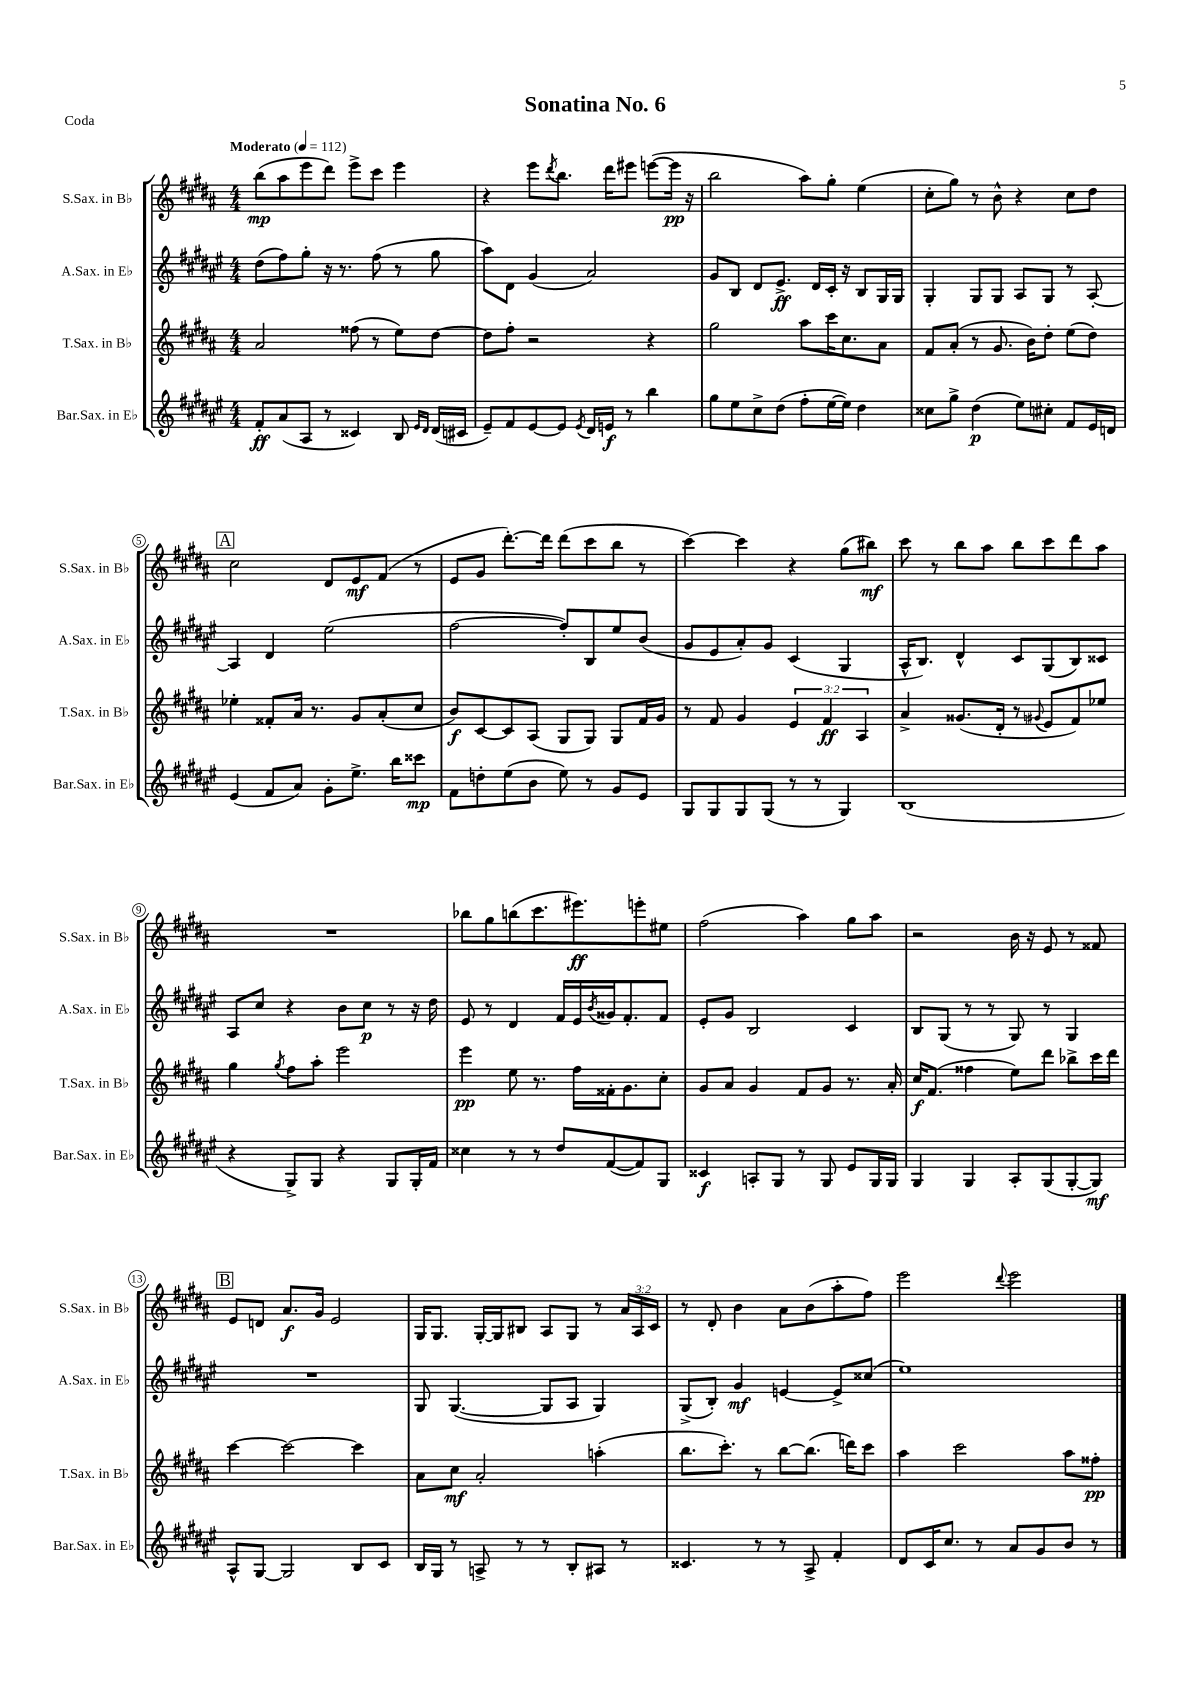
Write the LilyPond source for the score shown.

\header { title = "Sonatina No. 6" piece = "Coda" }
<<
\new StaffGroup <<
\new Staff = "s0" \with { instrumentName = "S.Sax. in Bb" shortInstrumentName = "S.Sax. in Bb" } {
    \clef treble \key b \major \numericTimeSignature \time 4/4 \override Staff.TupletNumber.text = #tuplet-number::calc-fraction-text \tempo "Moderato" 4 = 112
    b''8\mp( ais''8 e'''8 dis'''8) e'''8-> cis'''8 e'''4 |
    r4 e'''8 \acciaccatura { dis'''8 } b''8. dis'''16 eis'''8 e'''8~( e'''16\pp r16 |
    b''2 ais''8) gis''8-. e''4( |
    cis''8-. gis''8) r8 b'8-^ r4 cis''8 dis''8 |
    \mark \markup { \box "A" } cis''2 dis'8 e'8\mf fis'8( r8 |
    e'8 gis'8 dis'''8.~-.) dis'''16 dis'''8( cis'''8 b''8 r8 |
    cis'''4~) cis'''4 r4 gis''8( bis''8\mf) |
    cis'''8 r8 b''8 ais''8 b''8 cis'''8 dis'''8 ais''8 |
    R1 |
    bes''8 gis''8 b''8( cis'''8. eis'''8.\ff) e'''8-. eis''8 |
    fis''2( ais''4) gis''8 ais''8 |
    r2 b'16 r16 e'8 r8 fisis'8 |
    \mark \markup { \box "B" } e'8 d'8 ais'8.\f gis'16 e'2 |
    gis16 gis8. gis16~-. gis16 bis8 ais8 gis8 r8 \tuplet 3/2 { ais'16 ais16 cis'16 } |
    r8 dis'8-. b'4 ais'8 b'8( ais''8-. fis''8) |
    e'''2 \appoggiatura { dis'''8 } e'''2 \bar "|." |
}
\new Staff = "s1" \with { instrumentName = "A.Sax. in Eb" shortInstrumentName = "A.Sax. in Eb" } {
    \clef treble \key fis \major \numericTimeSignature \time 4/4
    dis''8( fis''8) gis''8-. r16 r8. fis''8( r8 gis''8 |
    ais''8) dis'8 gis'4( ais'2) |
    gis'8 b8 dis'8 eis'8.->\ff dis'16 cis'16-. r16 b8 gis16 gis16 |
    gis4-. gis8 gis8 ais8 gis8 r8 ais8~-. |
    \mark \markup { \box "A" } ais4 dis'4 eis''2( |
    fis''2~ fis''8-.) b8 eis''8 b'8( |
    gis'8 eis'8 ais'8-.) gis'8 cis'4( gis4 |
    ais16-^ b8.) dis'4-^ cis'8 gis8( b8) cisis'8 |
    ais8 cis''8 r4 b'8 cis''8\p r8 r16 dis''16 |
    eis'8 r8 dis'4 fis'16 eis'16 \acciaccatura { b'8 } gisis'16 fis'8.-. fis'8 |
    eis'8-. gis'8 b2 cis'4 |
    b8 gis8( r8 r8 gis8) r8 gis4 |
    \mark \markup { \box "B" } R1 |
    gis8 gis4.~( gis8 ais8 gis4) |
    gis8->( b8-.) gis'4\mf e'4~ e'8-> cisis''8( |
    eis''1) \bar "|." |
}
\new Staff = "s2" \with { instrumentName = "T.Sax. in Bb" shortInstrumentName = "T.Sax. in Bb" } {
    \clef treble \key b \major \numericTimeSignature \time 4/4 \override Staff.TupletNumber.text = #tuplet-number::calc-fraction-text
    ais'2 fisis''8( r8 e''8) dis''8~ |
    dis''8 fis''8-. r2 r4 |
    gis''2 ais''8 cis'''16 cis''8. ais'8 |
    fis'8 ais'8-.( r8 gis'8. b'16) dis''8-. e''8( dis''8) |
    \mark \markup { \box "A" } ees''4-. fisis'8-. ais'16 r8. gis'8 ais'8-.( cis''8 |
    b'8\f) cis'8~ cis'8 ais8( gis8 gis8) gis8 fis'16 gis'16 |
    r8 fis'8 gis'4 \tuplet 3/2 { e'4 fis'4\ff ais4 } |
    ais'4-> gisis'8.( dis'16-. r8 \appoggiatura { gis'8 } e'8 fis'8) ees''8 |
    gis''4 \acciaccatura { gis''8 } fis''8 ais''8-. e'''2 |
    e'''4\pp e''8 r8. fis''16 fisis'16-. gis'8. cis''8-. |
    gis'8 ais'8 gis'4 fis'8 gis'8 r8. ais'16-. |
    cis''16\f fis'8.( fisis''4 e''8) dis'''8 bes''8-> cis'''16 dis'''16 |
    \mark \markup { \box "B" } cis'''4~ cis'''2~ cis'''4 |
    ais'8 cis''8\mf ais'2-. a''4-.( |
    b''8. cis'''8.-.) r8 b''8~ b''8.( d'''16) cis'''8 |
    ais''4 cis'''2 ais''8 fisis''8-.\pp \bar "|." |
}
\new Staff = "s3" \with { instrumentName = "Bar.Sax. in Eb" shortInstrumentName = "Bar.Sax. in Eb" } {
    \clef treble \key fis \major \numericTimeSignature \time 4/4
    fis'8-.\ff ais'8( ais8 r8 cisis'4) b8 \grace { eis'16 dis'16 } dis'16( cis'16 |
    eis'8--) fis'8 eis'8~ eis'8 \acciaccatura { eis'8 } dis'16 e'16\f r8 b''4 |
    gis''8 eis''8 cis''8-> dis''8( fis''8-. eis''16~ eis''16) dis''4 |
    cisis''8 gis''8-> dis''4\p( eis''8) cis''8-. fis'8 eis'16 d'16 |
    \mark \markup { \box "A" } eis'4( fis'8 ais'8) gis'8-. eis''8.-> b''16 cisis'''8\mp |
    fis'8 d''8-. eis''8( b'8 eis''8) r8 gis'8 eis'8 |
    gis8 gis8 gis8 gis8( r8 r8 gis4) |
    b1( |
    r4 gis8->) gis8 r4 gis8 gis16-. fis'16 |
    cisis''4 r8 r8 dis''8 fis'8~( fis'8) gis8 |
    cisis'4\f a8-. gis8 r8 gis8 eis'8 gis16 gis16 |
    gis4 gis4 ais8-. gis8( gis8~-. gis8\mf) |
    \mark \markup { \box "B" } ais8-^ gis8~ gis2 b8 cis'8 |
    b16 gis16 r8 a8-> r8 r8 b8-. ais8 r8 |
    cisis'4. r8 r8 ais8-> fis'4-. |
    dis'8 cis'16 cis''8. r8 ais'8 gis'8 b'8 r8 \bar "|." |
}
>>
>>
\layout { \context { \Score \override BarNumber.stencil = #(make-stencil-circler 0.1 0.3 ly:text-interface::print) } }
